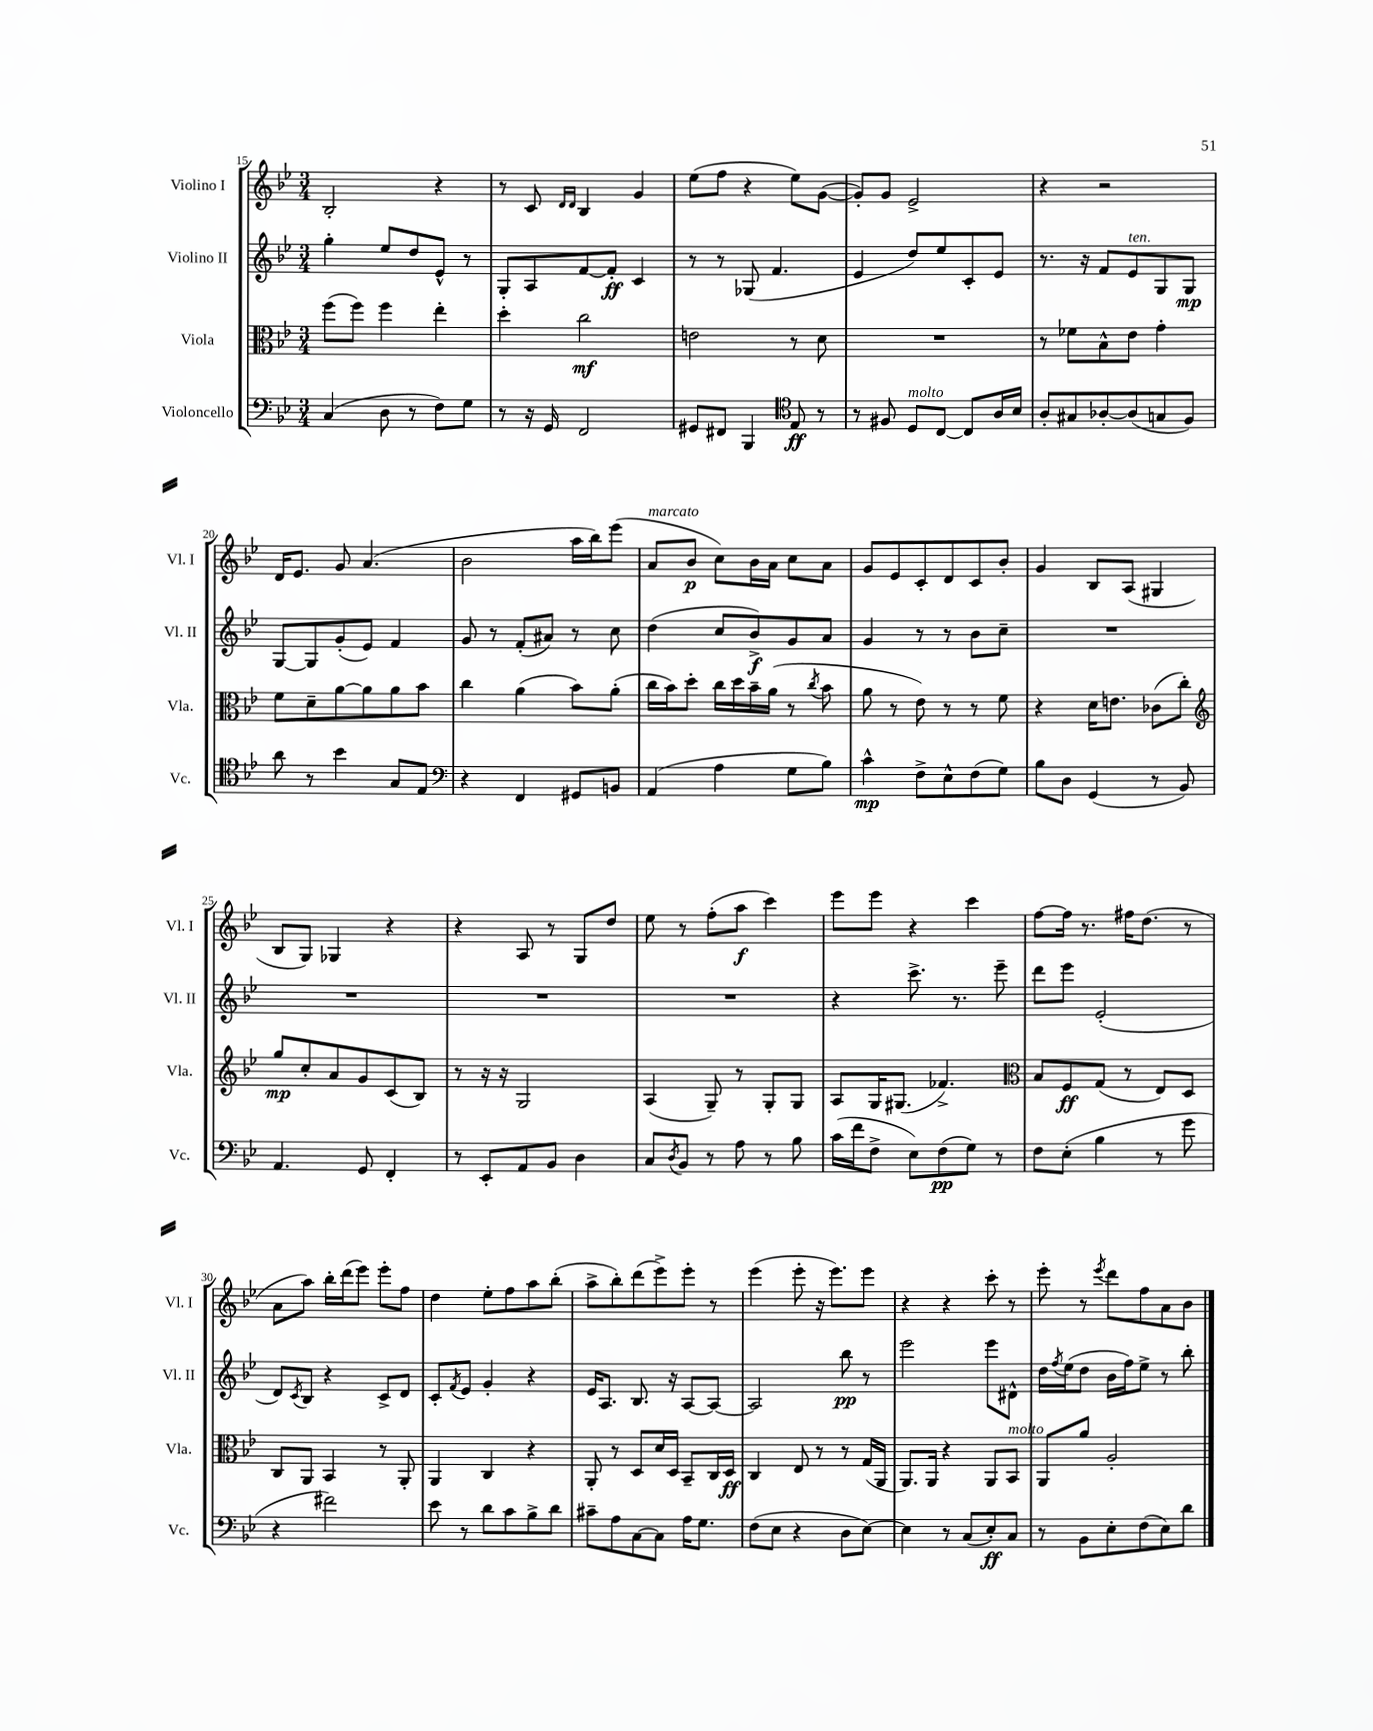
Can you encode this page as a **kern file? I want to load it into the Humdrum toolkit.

**kern	**kern	**kern	**kern
*staff4	*staff3	*staff2	*staff1
*clefF4	*clefC3	*clefG2	*clefG2
*k[b-e-]	*k[b-e-]	*k[b-e-]	*k[b-e-]
*M3/4	*M3/4	*M3/4	*M3/4
(4C/	(8ff\L	4gg'\	2B-'/
.	8ff\J)	.	.
8D\	4ff\	8ee-/L	.
8r	.	8dd/	.
8F\L)	4ee-'\	8e-^^/J	4r
8G\J	.	8r	.
=	=	=	=
8r	4dd'\	8G'/L	8r
16r	.	8A/	8c/
16GG/	.	.	.
.	.	.	16qqd/LL
.	.	.	16qqd/JJ
2FF/	2cc\	[8f/	4B-/
.	.	8f'/]J	.
.	.	4c/	4g/
=	=	=	=
8GG#/L	2e\	8r	(8ee-\L
8FF#/J	.	8r	8ff\J
4BBB-/	.	(8G-/	4r
.	.	4.f/	.
*clefC4	*	*	*
8E-/	8r	.	8ee-\L)
8r	8d\	.	([8g\J
=	=	=	=
8r	2.r	4e-/	8g'/]L)
8F#/	.	.	8g/J
8D/L	.	8dd/L)	2e-^/
[8C/J	.	8ee-/	.
8C/]L	.	8c'/	.
16A/L	.	8e-/J	.
16B-/JJ	.	.	.
=	=	=	=
8A'/L	8r	8.r	4r
8G#/	8f-\L	.	.
.	.	16r	.
[8A-'/	8B-^^\	8f/L	2r
(8A-/]	8e-\J	8e-/	.
8G/	4g'\	8G/	.
8F/J)	.	8G/J	.
=	=	=	=
8a\	8f\L	[8G/L	16d/LK
.	.	.	8.e-/J
8r	8d~\	8G/]	.
4b-\	[8a\	(8g'/	8g/
.	8a\]	8e-/J)	(4.a/
8G/L	8a\	4f/	.
8E-/J	8b-\J	.	.
=	=	=	=
*clefF4	*	*	*
4r	4cc\	8g/	2b-\
.	.	8r	.
4FF/	(4a\	(8f'/L	.
.	.	8a#/J)	.
8GG#/L	8b-\L)	8r	16aa\LL
.	.	.	16bb-\J)
8BB/J	(8a'\J	8cc\	(8eee-\J
=	=	=	=
(4AA/	16cc\LL	(4dd\	8a/L
.	16b-\J)	.	.
.	8dd'\J	.	8b-/J
4A\	16cc\LL	8cc/L	8cc\L)
.	16dd\	.	.
.	16b-~\	8b-^/)	16b-\L
.	(16a\JJ	.	16a\JJ
8G\L	8r	8g/	8cc\L
.	8qcc/	.	.
8B-\J)	8b-\	8a/J	8a\J
=	=	=	=
4c^^\	8a\	4g/	8g/L
.	8r	.	8e-/
8F^\L	8e-\)	8r	8c'/
8E-^^\	8r	8r	8d/
(8F\	8r	8b-\L	8c/
8G\J)	8f\	8cc~\J	8b-'/J
=	=	=	=
8B-\L	4r	2.r	4g/
8D\J	.	.	.
(4GG/	16d\LK	.	8B-/L
.	8.e\J	.	.
.	.	.	(8A/J
8r	(8c-\L	.	4G#/
8BB-/)	8cc'\J)	.	.
=	=	=	=
*	*clefG2	*	*
4.AA/	8gg/L	2.r	8B-/L
.	8cc'/	.	8G/J)
.	8a/	.	4G-/
8GG/	8g/	.	.
4FF'/	(8c/	.	4r
.	8B-/J)	.	.
=	=	=	=
8r	8r	2.r	4r
8EE-'/L	16r	.	.
.	16r	.	.
8AA/	2G/	.	8A/
8BB-/J	.	.	8r
4D\	.	.	8G/L
.	.	.	8dd/J
=	=	=	=
8C/L	(4A/	2.r	8ee-\
8qD/	.	.	.
8BB-/J	.	.	8r
8r	8G~/)	.	(8ff'\L
8A\	8r	.	8aa\J
8r	8G'/L	.	4ccc\)
8B-\	8G/J	.	.
=	=	=	=
(16c\LL	8A/L	4r	8eee-\L
16f\J	.	.	.
8F^\J	16G/K	.	8eee-\J
.	(8.G#/J	.	.
8E-\L)	.	8.ccc^\	4r
(8F\	4.f-^/)	.	.
.	.	8.r	.
8G\J)	.	.	4ccc\
8r	.	8eee-~\	.
=	=	=	=
*	*clefC3	*	*
8F\L	8B-/L	8ddd\L	[8ff\L
(8E-'\J	8F/	8eee-\J	16ff\]Jk
.	.	.	8.r
4B-\	(8G/J	(2e-'/	.
.	8r	.	16ff#\LK
.	.	.	(8.dd\J
8r	8E-/L)	.	.
8g\	8D/J	.	8r
=	=	=	=
4r	8C/L	8d/L)	8a\L
.	.	8qc/	.
.	8AA/J	8B-/J	8aa\J)
2f#\)	4BB-/	4r	16bb-'\LL
.	.	.	(16ddd\J
.	.	.	8eee-\J)
.	8r	8c^/L	8eee-'\L
.	8AA'/	8d/J	8ff\J
=	=	=	=
8e-\	4AA/	8c'/L	4dd\
.	.	8qf/	.
8r	.	8e-/J	.
8d\L	4C/	4g'/	8ee-'\L
8c\	.	.	8ff\
8B-^\	4r	4r	8aa\
8d\J	.	.	(8bb-'\J
=	=	=	=
8c#~\L	8AA'/	16e-/LK	8aa^\L
.	.	8.A/J	.
8A\	8r	.	8bb-'\)
[8C\	8D/L	8.B-/	(8ddd\
8C\]J	16d/L	.	8eee-^\)
.	16D/JJ	16r	.
16A\LK	8BB-~/L	[8A/L	8eee-'\J
8.G\J	.	.	.
.	16C/L	8A/_J	8r
.	16D/JJ	.	.
=	=	=	=
(8F\L	4C/	2A/]	(4eee-\
8E-\J	.	.	.
4r	8E-/	.	8eee-'\
.	8r	.	16r
.	.	.	8.eee-\L)
8D\L	8r	8bb-\	.
[8E-\J)	(16G/LL	8r	8eee-\J
.	16AA/JJ	.	.
=	=	=	=
4E-\]	8.AA/L)	2eee-\	4r
.	16AA/Jk	.	.
8r	4r	.	4r
(8C/L	.	.	.
8E-'/)	8AA/L	8eee-\L	8ccc'\
8C/J	8BB-/J	8d#^^\J	8r
=	=	=	=
8r	8AA/L	16dd\LL	8eee-'\
.	.	8qff/	.
.	.	(16ee-\J	.
8BB-\L	8a/J	8dd\J	8r
.	.	.	8qeee-/
8E-'\	2A'/	16b-\LL	8ddd\L
.	.	16ff\J)	.
(8F\	.	8ee-^\J	8ff\
8E-\)	.	8r	8a\
8d\J	.	8bb-'\	8b-\J
==	==	==	==
*-	*-	*-	*-
